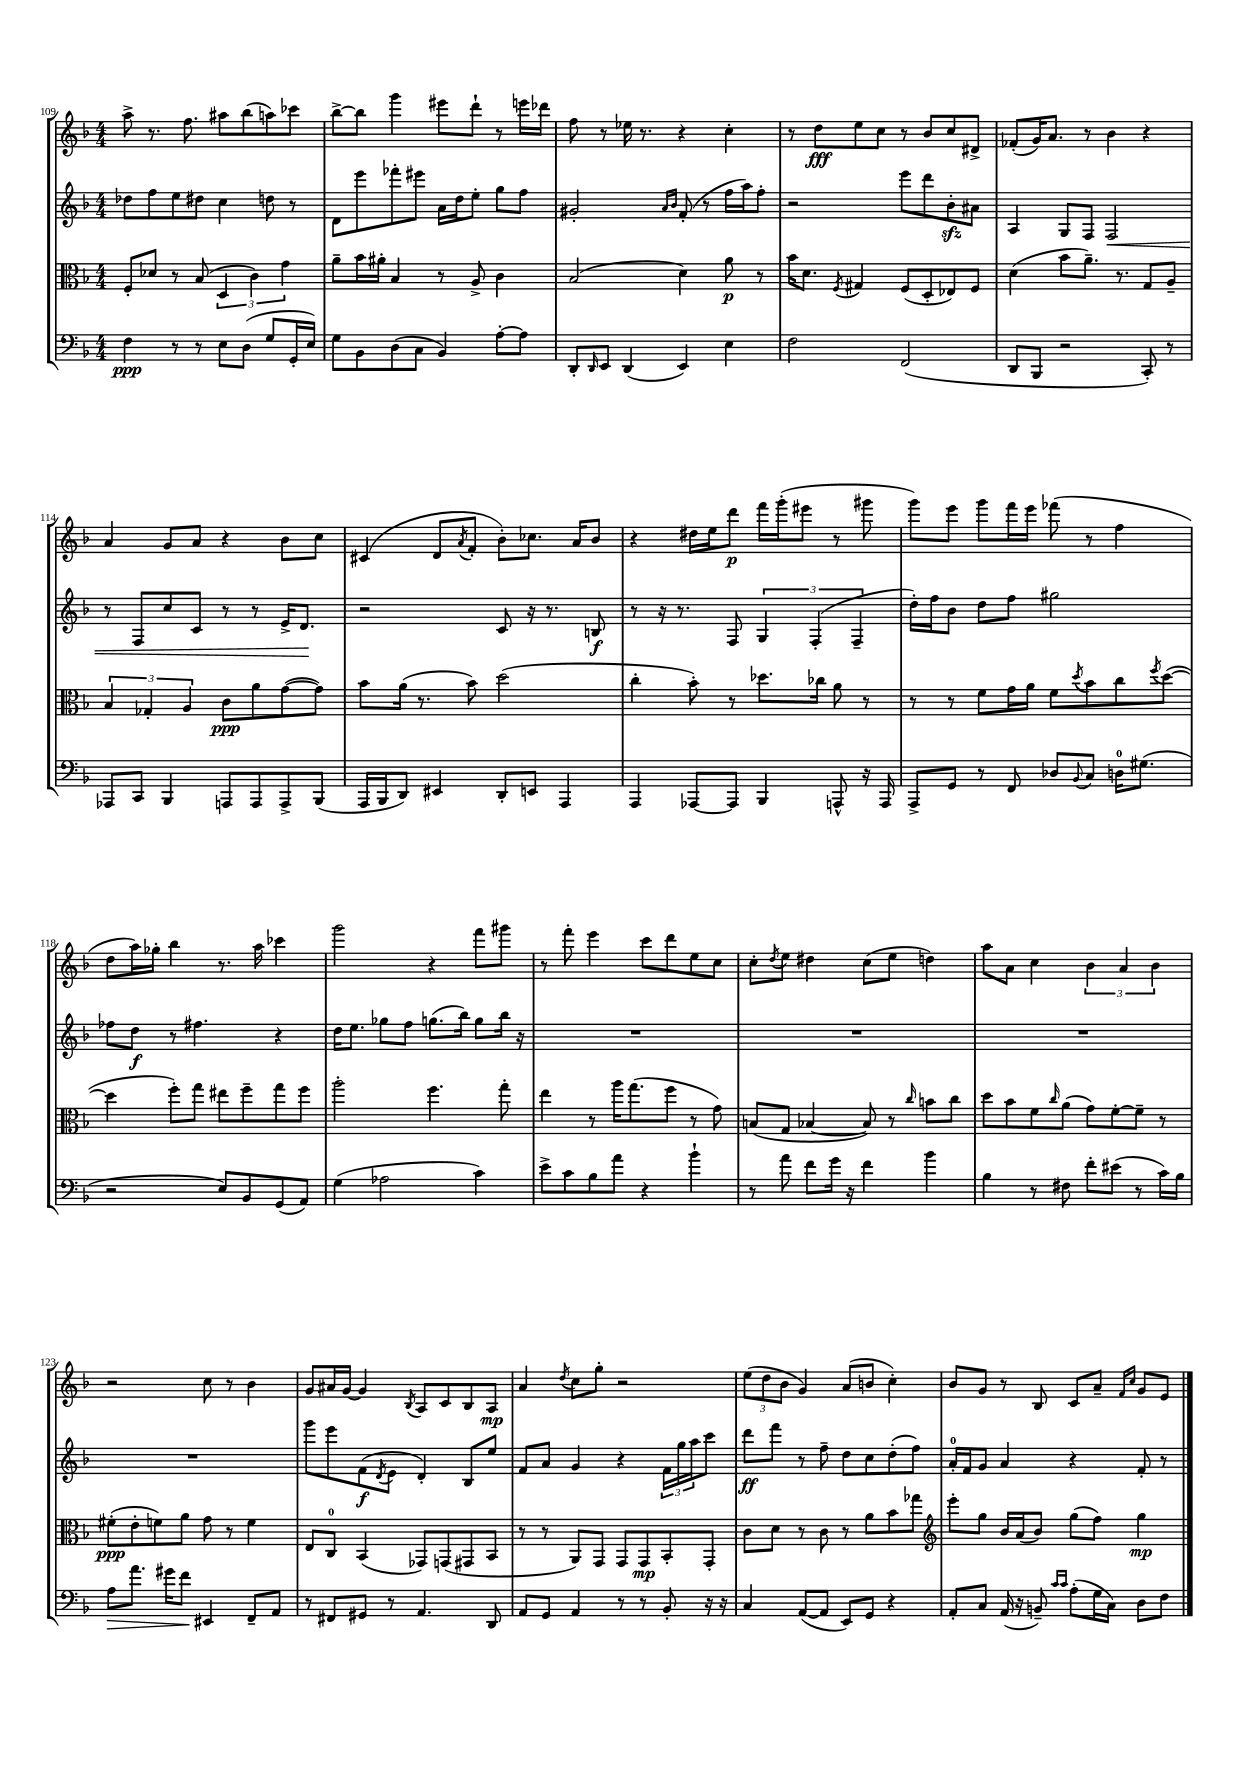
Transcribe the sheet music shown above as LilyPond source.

<<
\new StaffGroup <<
\new Staff = "s0" {
    \clef treble \key f \major \numericTimeSignature \time 4/4
    a''8-> r8. f''8. ais''8 bes''8( a''8) ces'''8 |
    bes''8~-> bes''8 g'''4 eis'''8 d'''8-! r8 e'''16 des'''16 |
    f''8 r8 ees''16 r8. r4 c''4-. |
    r8 d''8\fff e''8 c''8 r8 bes'8 c''8 dis'8-> |
    fes'8-.( g'16) a'8. r8 bes'4 r4 |
    a'4 g'8 a'8 r4 bes'8 c''8 |
    cis'4( d'8 \acciaccatura { a'8 } f'8-. bes'8-.) ces''8. a'16 bes'8 |
    r4 dis''16 e''16 d'''8\p f'''16 g'''16-.( eis'''8 r8 gis'''8 |
    g'''8) e'''8 g'''8 f'''16 e'''16 fes'''8( r8 f''4 |
    d''8 a''16) ges''16-. bes''4 r8. a''16 ces'''4 |
    g'''2 r4 f'''8 gis'''8 |
    r8 f'''8-. e'''4 c'''8 d'''8 e''8 c''8 |
    c''8-. \acciaccatura { d''8 } e''8 dis''4 c''8( e''8 d''4) |
    a''8 a'8 c''4 \tuplet 3/2 { bes'4 a'4 bes'4 } |
    r2 c''8 r8 bes'4 |
    g'8 ais'16 g'16~ g'4 \acciaccatura { bes8 } a8 c'8 bes8 a8\mp |
    a'4 \acciaccatura { d''8 } c''8 g''8-. r2 |
    \tuplet 3/2 { e''8( d''8 bes'8 } g'4) a'8( b'8 c''4-.) |
    bes'8 g'8 r8 bes8 c'8 a'8-- \grace { f'16 c''16 } g'8 e'8 \bar "|." |
}
\new Staff = "s1" {
    \clef treble \key f \major \numericTimeSignature \time 4/4
    des''8 f''8 e''8 dis''8 c''4 d''8 r8 |
    d'8 e'''8 fes'''8-. eis'''8 a'16 d''16 e''8-. g''8 f''8 |
    gis'2-. \grace { a'16 bes'16 } f'8-.( r8 f''16 a''16) f''8-. |
    r2 e'''8 d'''8 bes'8-.\sfz ais'8 |
    a4 g8 f8 f2\< |
    r8 f8 c''8 c'8 r8 r8 e'16-> d'8.\! |
    r2 c'8 r16 r8. b8\f |
    r8 r16 r8. f8 \tuplet 3/2 { g4 f4-.( f4-- } |
    d''16-.) f''16 bes'8 d''8 f''8 gis''2 |
    fes''8 d''8\f r8 fis''4. r4 |
    d''16 e''8. ges''8 f''8 g''8.( bes''16) g''8 bes''16 r16 |
    R1 |
    R1 |
    R1 |
    R1 |
    g'''8 e'''8 f'8\f( \acciaccatura { d'8 } e'8 d'4-.) bes8 e''8 |
    f'8 a'8 g'4 r4 \tuplet 3/2 { f'16 g''16 a''16 } c'''8 |
    d'''8\ff f'''8 r8 f''8-- d''8 c''8 d''8-.( f''8) |
    a'16-0-. f'16 g'8 a'4 r4 f'8-. r8 \bar "|." |
}
\new Staff = "s2" {
    \clef alto \key f \major \numericTimeSignature \time 4/4
    f8-. des'8 r8 bes8( \tuplet 3/2 { d4 c'4) g'4 } |
    a'8-- bes'16 ais'16-. bes4 r8 a8-> c'4 |
    bes2( d'4) a'8\p r8 |
    bes'16 d'8. \acciaccatura { f8 } gis4 f8( d8-. ees8) f8 |
    d'4( bes'8 a'8.--) r8. g8 a8-- |
    \tuplet 3/2 { bes4 ges4-. a4 } c'8\ppp a'8 g'8~( g'8) |
    bes'8 a'16( r8. bes'8) d''2( |
    c''4-. bes'8-.) r8 des''8. ces''16 a'8 r8 |
    r8 r8 f'8 g'16 a'16 f'8 \acciaccatura { d''8 } bes'8 c''8 \acciaccatura { f''8 } d''8~( |
    d''4 f''8-.) g''8 eis''8 f''8-- g''8 f''8 |
    a''2-. f''4. g''8-. |
    e''4 r8 a''16 g''8.( f''8 r8 g'8) |
    b8( g8 bes4~ bes8) r8 \grace { c''16 } b'8 c''8 |
    d''8 bes'8 f'8 \grace { c''16 } a'8( g'8) f'8~-. f'8-- r8 |
    fis'8-.\ppp( e'8-. f'8) a'8 g'8 r8 f'4 |
    e8 c8-0 bes,4( ges,8) g,8( gis,8 bes,8 |
    r8 r8 a,8) g,8 g,8 g,8\mp bes,8-. g,8-. |
    c'8 d'8 r8 c'8 r8 a'8 bes'8 ges''8 |
    \clef treble e'''8-. g''8 bes'16 a'16( bes'8) g''8( f''8) g''4\mp \bar "|." |
}
\new Staff = "s3" {
    \clef bass \key f \major \numericTimeSignature \time 4/4
    f4\ppp r8 r8 e8 d8( g8 g,16-. e16) |
    g8 bes,8 d8( c8 bes,4) a8~-. a8 |
    d,8-. \grace { d,16 } e,8 d,4( e,4) e4 |
    f2 f,2( |
    d,8 bes,,8 r2 c,8-.) r8 |
    aes,,8 c,8 bes,,4 a,,8 a,,8 a,,8-> bes,,8( |
    a,,16 bes,,16 d,8) eis,4 d,8-. e,8 a,,4 |
    a,,4 aes,,8~ aes,,8 bes,,4 a,,8-^ r16 a,,16 |
    a,,8-> g,8 r8 f,8 des8 \appoggiatura { bes,8 } c8 d16-0 gis8.( |
    r2 e8) bes,8 g,8( a,8) |
    g4( aes2 c'4) |
    e'8-> c'8 bes8 a'8 r4 bes'4-! |
    r8 a'8 f'8 g'16 r16 f'4 bes'4 |
    bes4 r8 fis8 f'8-. eis'8( r8 c'16) bes16 |
    a8\> a'8. gis'16 f'8\! eis,4 f,8-- a,8 |
    r8 fis,8 gis,8 r8 a,4. d,8 |
    a,8 g,8 a,4 r8 r8 bes,8-. r16 r16 |
    c4 a,8~( a,8 e,8) g,8 r4 |
    a,8-. c8 a,16( r16 b,8--) \grace { c'16 c'16 } a8-.( g16 c16) d8 f8 \bar "|." |
}
>>
>>
\layout { \context { \Score currentBarNumber = #109 } }
